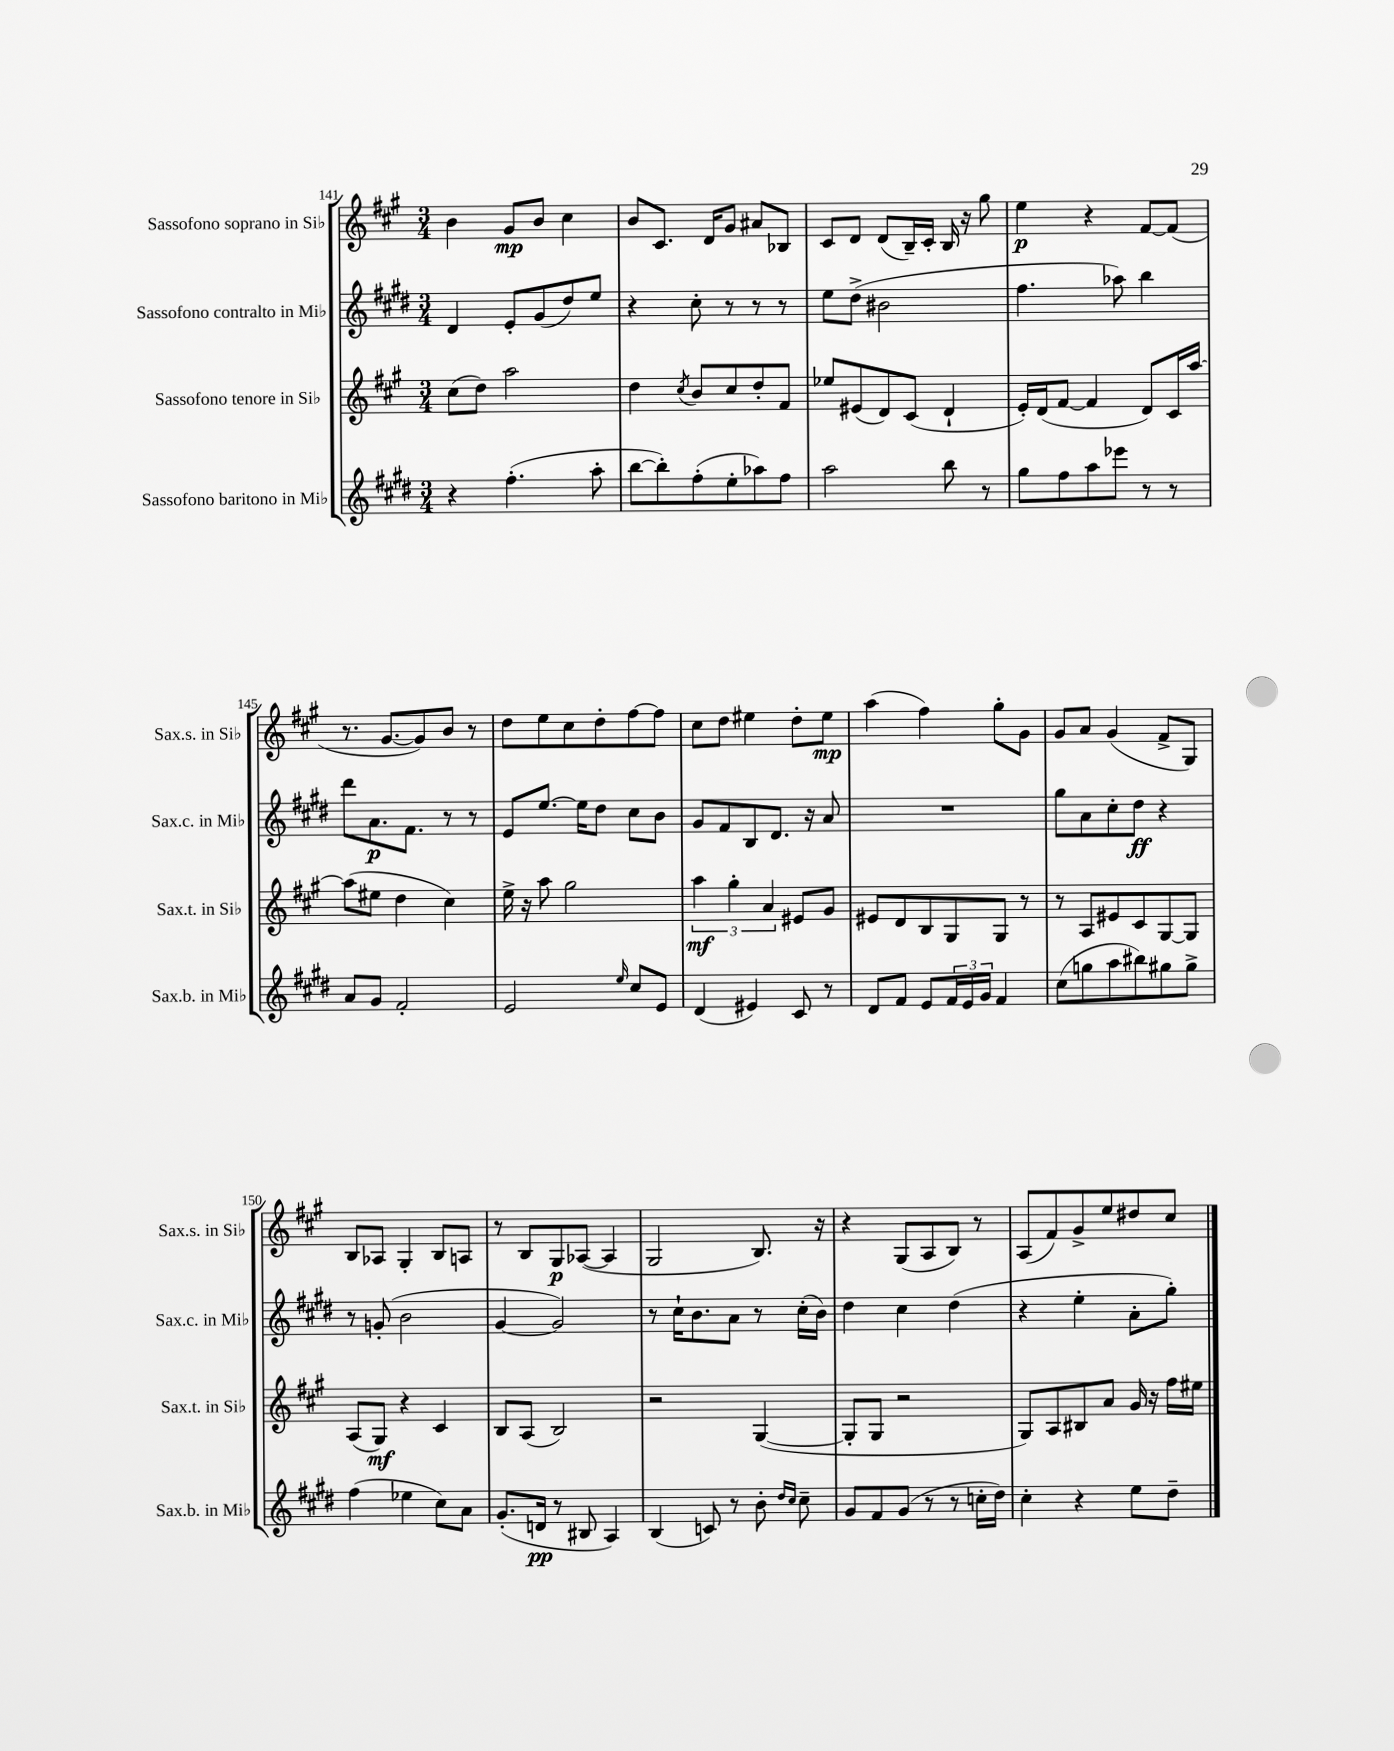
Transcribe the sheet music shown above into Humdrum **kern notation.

**kern	**dynam	**kern	**dynam	**kern	**dynam	**kern	**dynam
*part4	*part4	*part3	*part3	*part2	*part2	*part1	*part1
*staff4	*staff4	*staff3	*staff3	*staff2	*staff2	*staff1	*staff1
*I"Sassofono baritono in Mi♭	*	*I"Sassofono tenore in Si♭	*	*I"Sassofono contralto in Mi♭	*	*I"Sassofono soprano in Si♭	*
*I'Sax.b. in Mi♭	*	*I'Sax.t. in Si♭	*	*I'Sax.c. in Mi♭	*	*I'Sax.s. in Si♭	*
*clefG2	*	*clefG2	*	*clefG2	*	*clefG2	*
*k[f#c#g#d#]	*	*k[f#c#g#]	*	*k[f#c#g#d#]	*	*k[f#c#g#]	*
*M3/4	*	*M3/4	*	*M3/4	*	*M3/4	*
=141	=141	=141	=141	=141	=141	=141	=141
4r	.	(8cc#\L	.	4d#/	.	4b\	.
.	.	8dd\J)	.	.	.	.	.
(4.ff#'\	.	2aa\	.	8e'/L	.	8g#/L	mp
.	.	.	.	(8g#/	.	8b/J	.
.	.	.	.	8dd#/)	.	4cc#\	.
8aa'\	.	.	.	8ee/J	.	.	.
=142	=142	=142	=142	=142	=142	=142	=142
[8bb\L	.	4dd\	.	4r	.	8b/L	.
8bb'\])	.	.	.	.	.	8.c#/J	.
.	.	8qcc#/	.	.	.	.	.
(8ff#'\	.	8b/L	.	8cc#'\	.	.	.
.	.	.	.	.	.	16d/KL	.
8ee'\	.	8cc#/	.	8r	.	8g#/J	.
8aa-X\)	.	8dd'/	.	8r	.	8a#X/L	.
8ff#\J	.	8f#/J	.	8r	.	8B-X/J	.
=143	=143	=143	=143	=143	=143	=143	=143
2aa\	.	8ee-X/L	.	8ee\L	.	8c#/L	.
.	.	(8e#X/	.	(8dd#^\J	.	8d/J	.
.	.	8d/)	.	2b#X\	.	(8d/L	.
.	.	(8c#/J	.	.	.	16B~/L)	.
.	.	.	.	.	.	16c#'/JJ	.
8bb\	.	4d`/	.	.	.	16B/	.
.	.	.	.	.	.	16r	.
8r	.	.	.	.	.	8gg#\	.
=144	=144	=144	=144	=144	=144	=144	=144
8gg#\L	.	16e'/LL)	.	4.ff#\	.	4ee\	p
.	.	(16d/J	.	.	.	.	.
8ff#\	.	[8f#/J	.	.	.	.	.
8aa\	.	4f#/]	.	.	.	4r	.
8eee-X\J	.	.	.	8aa-X\)	.	.	.
8r	.	8d/L)	.	4bb\	.	[8f#/L	.
8r	.	16c#/L	.	.	.	(8f#/J]	.
.	.	[16aa/JJ	.	.	.	.	.
!!LO:LB:g=z
=145	=145	=145	=145	=145	=145	=145	=145
8a/L	.	(8aa\L]	.	8ddd#\L	.	8.r	.
8g#/J	.	8ee#X\J	.	8.a\	p	.	.
.	.	.	.	.	.	[8.g#/L	.
2f#'/	.	4dd\	.	.	.	.	.
.	.	.	.	8.f#\J	.	.	.
.	.	.	.	.	.	8g#/])	.
.	.	4cc#\)	.	8r	.	8b/J	.
.	.	.	.	8r	.	8r	.
=146	=146	=146	=146	=146	=146	=146	=146
2e/	.	16ee^\	.	8e/L	.	8dd\L	.
.	.	16r	.	.	.	.	.
.	.	8aa\	.	[8.ee/J	.	8ee\	.
.	.	2gg#\	.	.	.	8cc#\	.
.	.	.	.	16ee\KL]	.	.	.
.	.	.	.	8dd#\J	.	8dd'\	.
16qqee/	.	.	.	.	.	.	.
8cc#/L	.	.	.	8cc#\L	.	[8ff#\	.
8e/J	.	.	.	8b\J	.	8ff#\J]	.
=147	=147	=147	=147	=147	=147	=147	=147
(4d#/	.	6aa\	mf	8g#/L	.	8cc#\L	.
.	.	.	.	8f#/	.	8dd\J	.
.	.	6gg#'\	.	.	.	.	.
4e#X/)	.	.	.	8B/	.	4ee#X\	.
.	.	6a/	.	.	.	.	.
.	.	.	.	8.d#/J	.	.	.
8c#/	.	8e#X/L	.	.	.	8dd'\L	.
.	.	.	.	16r	.	.	.
8r	.	8g#/J	.	8a/	.	8ee#\J	mp
=148	=148	=148	=148	=148	=148	=148	=148
8d#/L	.	8e#X/L	.	2.r	.	(4aa\	.
8f#/J	.	8d/	.	.	.	.	.
8e/L	.	8B/	.	.	.	4ff#\)	.
24f#/L	.	8G#/	.	.	.	.	.
24e/	.	.	.	.	.	.	.
24g#/JJ	.	.	.	.	.	.	.
4f#/	.	8G#/J	.	.	.	8gg#'\L	.
.	.	8r	.	.	.	8g#\J	.
=149	=149	=149	=149	=149	=149	=149	=149
(8cc#\L	.	8r	.	8gg#\L	.	8g#/L	.
8ggn\	.	8A/L	.	8a\	.	8a/J	.
8aa\	.	8e#X/	.	8cc#'\	.	(4g#/	.
8bb#X\)	.	8c#/	.	8dd#\J	ff	.	.
8gg#X\	.	[8G#/	.	4r	.	8f#^/L	.
8gg#^\J	.	8G#/J]	.	.	.	8G#/J)	.
!!LO:LB:g=z
=150	=150	=150	=150	=150	=150	=150	=150
(4ff#\	.	(8A/L	.	8r	.	8B/L	.
.	.	8G#/J)	mf	(8gn'/	.	8A-X/J	.
4ee-X\	.	4r	.	2b\	.	4G#'/	.
8cc#\L)	.	4c#/	.	.	.	8B/L	.
8a\J	.	.	.	.	.	8An/J	.
=151	=151	=151	=151	=151	=151	=151	=151
(8.g#'/L	.	8B/L	.	[4g#/	.	8r	.
.	.	(8A/J	.	.	.	8B/L	.
16dn/Jk	pp	.	.	.	.	.	.
8r	.	2B/)	.	2g#/])	.	8G#/	p
8B#X/	.	.	.	.	.	([8A-X/J	.
4A/)	.	.	.	.	.	4A-/]	.
=152	=152	=152	=152	=152	=152	=152	=152
(4B/	.	2r	.	8r	.	2G#/	.
.	.	.	.	16cc#`\KL	.	.	.
.	.	.	.	8.b\	.	.	.
8cn/)	.	.	.	.	.	.	.
8r	.	.	.	8a\J	.	.	.
8b'\	.	([4G#/	.	8r	.	8.B/)	.
16qqdd#/LL	.	.	.	.	.	.	.
16qqcc#/JJ	.	.	.	.	.	.	.
8cc#~\	.	.	.	(16cc#'\LL	.	.	.
.	.	.	.	16b\JJ)	.	16r	.
=153	=153	=153	=153	=153	=153	=153	=153
8g#/L	.	8G#'/L]	.	4dd#\	.	4r	.
8f#/	.	8G#/J	.	.	.	.	.
(8g#/J	.	2r	.	4cc#\	.	(8G#/L	.
8r	.	.	.	.	.	8A/	.
8r	.	.	.	(4dd#\	.	8B/J)	.
16ccn'\LL	.	.	.	.	.	8r	.
16dd#\JJ)	.	.	.	.	.	.	.
=154	=154	=154	=154	=154	=154	=154	=154
4cc#'\	.	8G#/L)	.	4r	.	(8A/L	.
.	.	8A/	.	.	.	8f#/)	.
4r	.	8B#X/	.	4ee'\	.	8g#^/	.
.	.	8a/J	.	.	.	8ee/	.
8ee\L	.	16g#/	.	8a'\L	.	8dd#X/	.
.	.	16r	.	.	.	.	.
8dd#~\J	.	16ff#\LL	.	8gg#'\J)	.	8cc#/J	.
.	.	16ee#X\JJ	.	.	.	.	.
==	==	==	==	==	==	==	==
*-	*-	*-	*-	*-	*-	*-	*-
